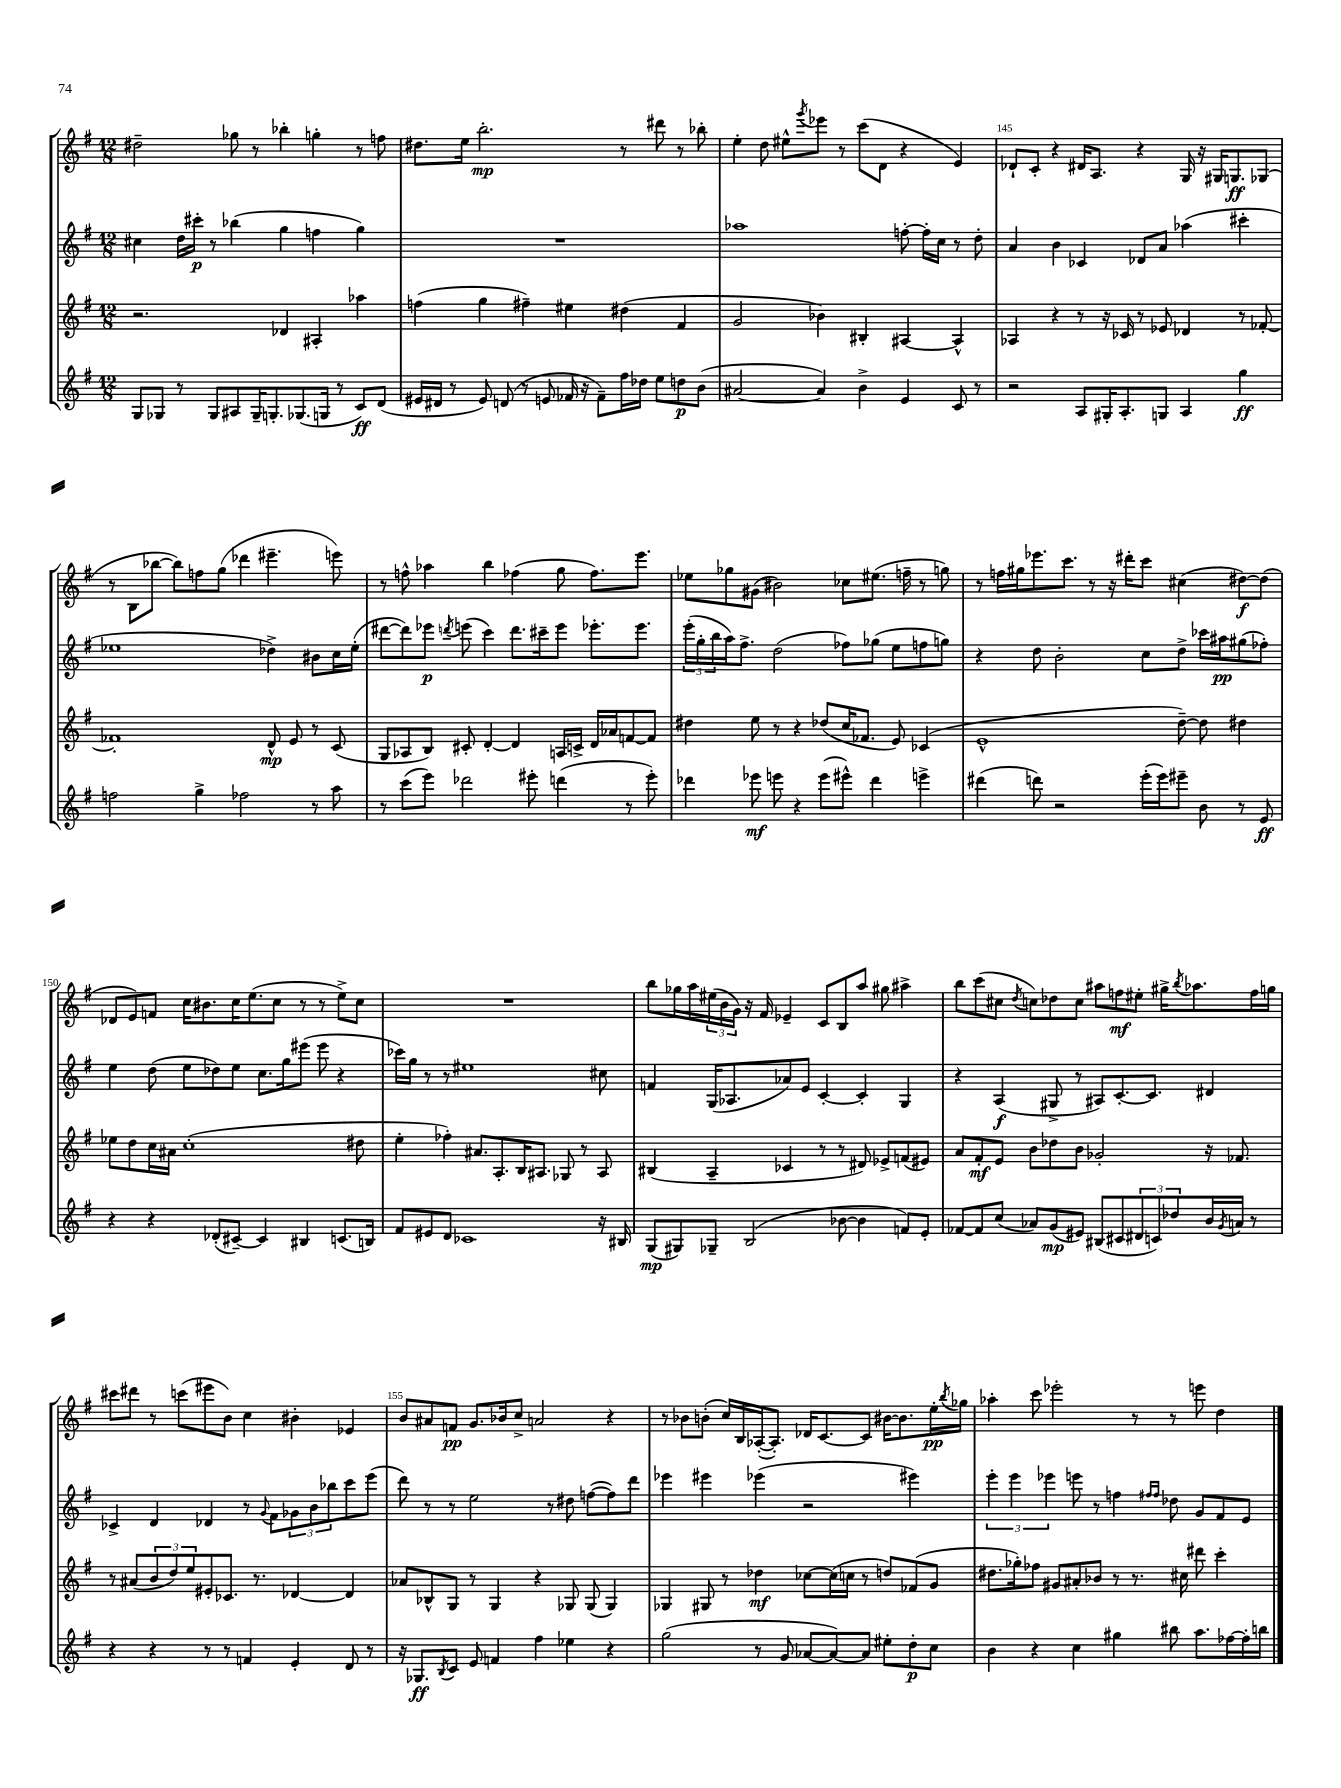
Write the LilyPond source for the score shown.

<<
\new StaffGroup <<
\new Staff = "s0" {
    \clef treble \key g \major \numericTimeSignature \time 12/8
    dis''2-- ges''8 r8 bes''4-. g''4-. r8 f''8 |
    dis''8. e''16 b''2.-.\mp r8 dis'''8 r8 bes''8-. |
    e''4-. d''8 eis''8-^ \acciaccatura { g'''8 } ees'''8 r8 c'''8( d'8 r4 e'4) |
    des'8-! c'8-. r4 dis'16 a8. r4 g16 r16 gis16 g8.\ff ges8( |
    r8 b8 bes''8~ bes''8) f''8 g''8( des'''4 eis'''4.-- e'''8) |
    r8 f''8-^ aes''4 b''4 fes''4( g''8 fes''8.) e'''8. |
    ees''8 ges''8 gis'8( bis'2) ces''8 eis''8.( f''16-- r8 g''8) |
    r8 f''16 gis''16 ees'''8. c'''8. r8 r16 dis'''16-. c'''8 cis''4( dis''8~\f) dis''8( |
    des'8 e'8) f'8 c''16 bis'8. c''16 e''8.( c''8 r8 r8 e''8->) c''8 |
    R1. |
    b''8 ges''16 a''16 \tuplet 3/2 { eis''16( b'16 g'16) } r16 fis'16 ees'4-- c'8 b8 a''8 gis''8 ais''4-> |
    b''8 c'''8( cis''8 \acciaccatura { d''8 } c''8) des''8 c''8 ais''8 f''8\mf eis''8-. gis''16-> \acciaccatura { b''8 } aes''8. f''16 g''16 |
    cis'''8 dis'''8 r8 c'''8( eis'''8 b'8) c''4 bis'4-. ees'4 |
    b'8 ais'8 f'8\pp g'8. bes'16 c''8-> a'2 r4 |
    r8 bes'8 b'8-.( c''16) b16 aes16~-.( aes8.-.) des'16 c'8.~ c'8 bis'16~ bis'8. e''16-.\pp \acciaccatura { b''8 } ges''16 |
    aes''4-. c'''8 ees'''2-. r8 r8 e'''8 d''4 \bar "|." |
}
\new Staff = "s1" {
    \clef treble \key g \major \numericTimeSignature \time 12/8
    cis''4 d''16 cis'''16-.\p r8 bes''4( g''4 f''4 g''4) |
    R1. |
    aes''1 f''8~-. f''16-. c''16 r8 d''8-. |
    a'4 b'4 ces'4 des'8 a'8 aes''4( cis'''4-. |
    ees''1 des''4->) bis'8 c''16 ees''16-.( |
    dis'''8~ dis'''8) ees'''8\p \acciaccatura { d'''8 } e'''8( c'''4) d'''8. cis'''16-- e'''8 ees'''8.-. ees'''8. |
    \tuplet 3/2 { e'''16-.( g''16-. b''16 } a''16) fis''8.-> d''2( fes''8) ges''8( e''8 f''8 g''8) |
    r4 d''8 b'2-. c''8 d''8-> ces'''16 ais''16\pp gis''8( fes''8-.) |
    e''4 d''8( e''8 des''8) e''8 c''8. g''16 eis'''8( eis'''8 r4 |
    ces'''16) g''16 r8 r8 eis''1 cis''8 |
    f'4 g16( aes8. aes'8) e'8 c'4~-. c'4-. g4 |
    r4 a4\f( gis8-> r8 ais8) c'8.~-. c'8. dis'4 |
    ces'4-> d'4 des'4 r8 \appoggiatura { g'8 } fis'8 \tuplet 3/2 { ges'8 b'8 bes''8 } c'''8 e'''8( |
    d'''8) r8 r8 e''2 r8 dis''8 f''8~( f''8) d'''8 |
    ees'''4 eis'''4 ees'''4( r2 eis'''4) |
    \tuplet 3/2 { e'''4-. e'''4 ees'''4 } e'''8 r8 f''4 \grace { fis''16 fis''16 } des''8 g'8 fis'8 e'8 \bar "|." |
}
\new Staff = "s2" {
    \clef treble \key g \major \numericTimeSignature \time 12/8
    r2. des'4 ais4-. aes''4 |
    f''4( g''4 fis''4--) eis''4 dis''4( fis'4 |
    g'2 bes'4) bis4-. ais4~ ais4-^ |
    aes4 r4 r8 r16 ces'16 r8 ees'8 des'4 r8 fes'8~-. |
    fes'1-. d'8-^\mp e'8 r8 c'8( |
    g8 aes8 b8) cis'8-. d'4~-. d'4 a16 c'16-> d'16 aes'16 f'8~ f'8 |
    dis''4 e''8 r8 r4 des''8( c''16 fes'8. e'8) ces'4( |
    e'1-^ d''8~--) d''8 dis''4 |
    ees''8 d''8 c''16 ais'16 c''1-.( dis''8 |
    e''4-. fes''4-.) ais'8. a8.-. b16 ais8. ges8 r8 ais8 |
    bis4( a4-- ces'4 r8 r8 dis'8) ees'8-> f'8( eis'8) |
    a'8 fis'8-.\mf e'8 b'8 des''8 b'8 ges'2-. r16 fes'8. |
    r8 ais'8( \tuplet 3/2 { b'8 d''8) e''8 } eis'8-. ces'8. r8. des'4~ des'4 |
    aes'8 bes8-^ g8 r8 g4 r4 ges8 ges8( ges4) |
    ges4 gis8 r8 des''4\mf ces''8~ ces''16( c''16 r8 d''8) fes'8( g'8 |
    dis''8. ges''16-.) fes''8 gis'8 ais'8-. bes'8 r8 r8. cis''16 dis'''8 c'''4-. \bar "|." |
}
\new Staff = "s3" {
    \clef treble \key g \major \numericTimeSignature \time 12/8
    g8 ges8 r8 ges8 ais8 ges16-- g8.-. ges8.( g16 r8 c'8\ff) d'8( |
    eis'16 dis'16 r8 eis'8) d'8( r8 e'8 fes'16 r16 fes'8--) fis''16 des''16 e''8 d''8\p b'8( |
    ais'2~ ais'4) b'4-> e'4 c'8 r8 |
    r2 a8 gis16-. a8.-. g8 a4 g''4\ff |
    f''2 g''4-> fes''2 r8 a''8 |
    r8 c'''8( e'''8) des'''2 eis'''8-. d'''4( r8 eis'''8-.) |
    des'''4 ees'''8\mf e'''8 r4 e'''8( eis'''8-^) des'''4 e'''4-> |
    dis'''4( d'''8) r2 e'''16-.( e'''16) eis'''8-- b'8 r8 e'8\ff |
    r4 r4 des'8-.( cis'8~--) cis'4 bis4 c'8.( b16) |
    fis'8 eis'8 d'8 ces'1 r16 bis16 |
    g8\mp( gis8) ges8-- b2( bes'8~ bes'4 f'8) e'8-. |
    fes'8~ fes'8 c''8( aes'8) g'8\mp( eis'8) bis8( cis'8 \tuplet 3/2 { dis'8 c'8) des''8 } b'16 \acciaccatura { g'8 } a'16 r8 |
    r4 r4 r8 r8 f'4 e'4-. d'8 r8 |
    r16 ges8.\ff \acciaccatura { b8 } c'8 e'8 f'4 fis''4 ees''4 r4 |
    g''2( r8 g'8 aes'8~ aes'8~) aes'8 eis''8-. d''8-.\p c''8 |
    b'4 r4 c''4 gis''4 bis''8 a''8. fes''16~ fes''16-. b''16 \bar "|." |
}
>>
>>
\layout { \context { \Score currentBarNumber = #142 \override BarNumber.break-visibility = ##(#f #t #t) barNumberVisibility = #(every-nth-bar-number-visible 5) } }
